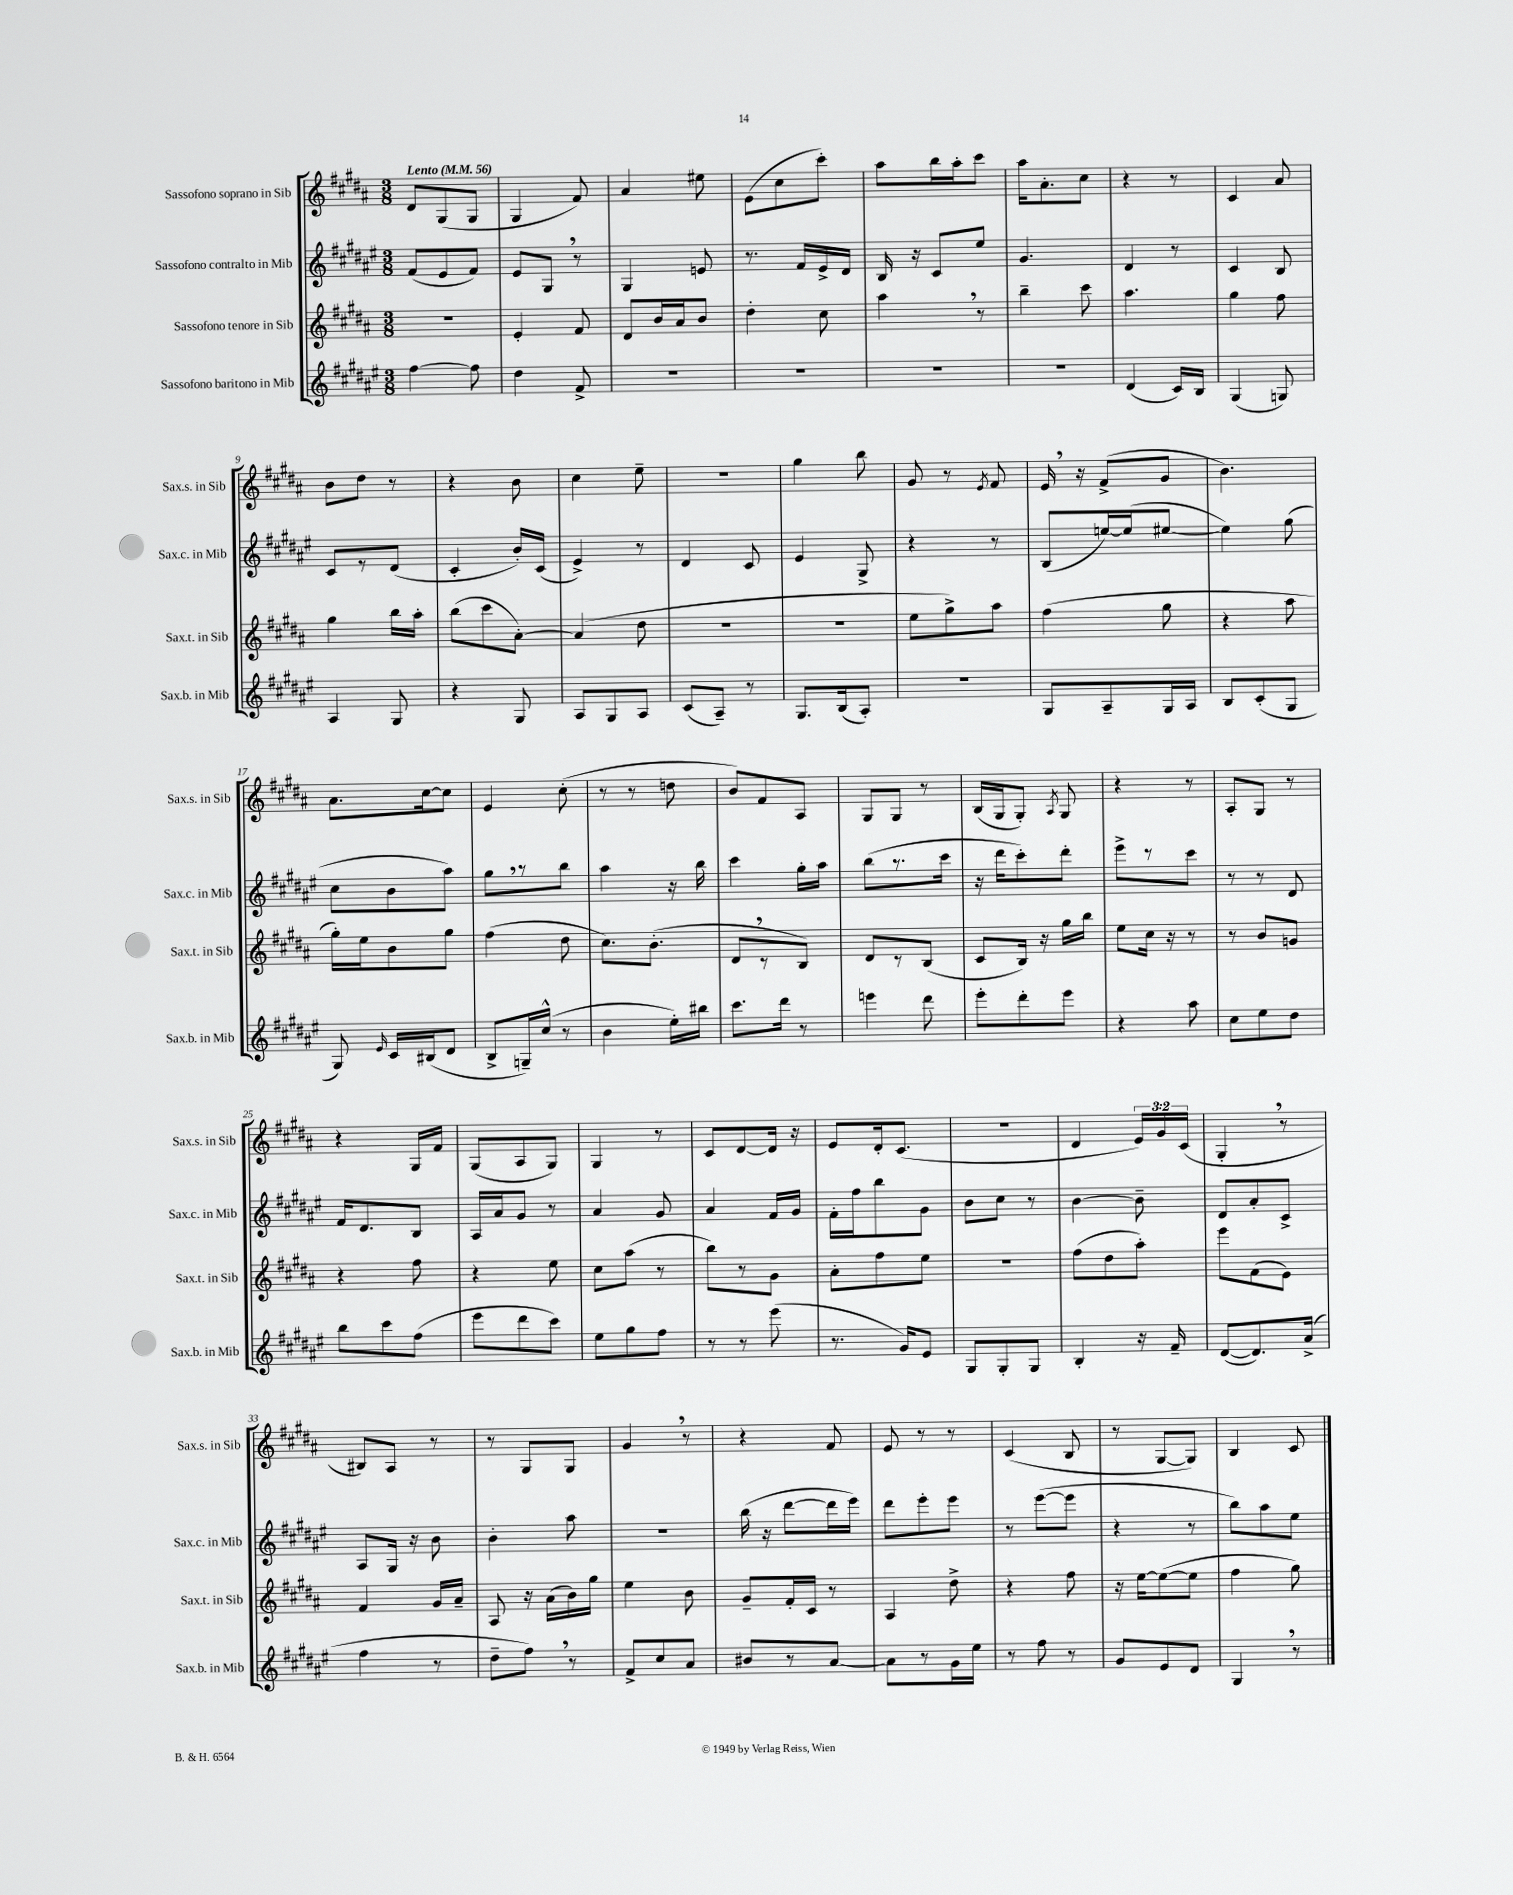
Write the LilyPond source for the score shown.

<<
\new StaffGroup <<
\new Staff = "s0" \with { instrumentName = "Sassofono soprano in Sib" shortInstrumentName = "Sax.s. in Sib" } {
    \clef treble \key b \major \numericTimeSignature \time 3/8 \override Staff.TupletNumber.text = #tuplet-number::calc-fraction-text \tempo "Lento" 4 = 56
    \autoBeamOff dis'8[ gis8( gis8] |
    gis4 fis'8) |
    ais'4 eis''8 |
    e'8[( cis''8 cis'''8]-.) |
    ais''8[ b''16 ais''16-. cis'''8] |
    ais''16[ ais'8.-. cis''8] |
    r4 r8 |
    cis'4 ais'8 |
    b'8[ dis''8] r8 |
    r4 b'8 |
    cis''4 e''8-- |
    R4. |
    gis''4 b''8 |
    gis'8 r8 \acciaccatura { e'8 } fis'8 |
    e'16 \breathe r16 fis'8[->( gis'8] |
    b'4.) |
    ais'8.[ cis''16~ cis''8] |
    e'4 cis''8-.( |
    r8 r8 d''8 |
    b'8[) fis'8 ais8] |
    gis8[ gis8] r8 |
    b16[( gis16 gis8]-.) \acciaccatura { ais8 } gis8 |
    r4 r8 |
    ais8[-. gis8] r8 |
    r4 gis16[ fis'16] |
    gis8[( ais8 gis8]) |
    gis4 r8 |
    cis'8[ dis'8~ dis'16] r16 |
    e'8[ dis'16-. cis'8.]( |
    R4. |
    dis'4 \tuplet 3/2 { e'16[) gis'16 cis'16]( } |
    gis4-. \breathe r8 |
    bis8[) ais8] r8 |
    r8 gis8[ gis8] |
    gis'4 \breathe r8 |
    r4 fis'8 |
    e'8 r8 r8 |
    cis'4( b8 |
    r8 gis8[~ gis8]) |
    b4 cis'8 \bar "|." |
}
\new Staff = "s1" \with { instrumentName = "Sassofono contralto in Mib" shortInstrumentName = "Sax.c. in Mib" } {
    \clef treble \key fis \major \numericTimeSignature \time 3/8
    \autoBeamOff fis'8[( eis'8 fis'8]) |
    eis'8[ gis8] \breathe r8 |
    gis4 e'8 |
    r8. fis'16[ eis'16-> dis'16] |
    b16 r16 cis'8[ eis''8] |
    gis'4. |
    dis'4 r8 |
    cis'4 b8 |
    cis'8[ r8 dis'8]( |
    cis'4-. b'16[-.) cis'16]( |
    eis'4->) r8 |
    dis'4 cis'8 |
    eis'4 gis8-> |
    r4 r8 |
    b8[( e''16~) e''16( eis''8]~ |
    eis''4) gis''8( |
    cis''8[ b'8 ais''8]) |
    gis''8[ \breathe r8 b''8] |
    ais''4 r16 b''16 |
    cis'''4 gis''16[-. ais''16] |
    b''8[( r8. cis'''16] |
    r16 dis'''16[ cis'''8-.) dis'''8]-. |
    eis'''8[-> r8 cis'''8] |
    r8 r8 dis'8 |
    fis'16[ dis'8. b8] |
    ais16[ ais'16 gis'8] r8 |
    ais'4 gis'8 |
    ais'4 fis'16[ gis'16] |
    fis'16[-. fis''16 b''8 gis'8] |
    b'8[ cis''8] r8 |
    b'4~ b'8-- |
    dis'8[ ais'8-. cis'8]-> |
    ais8[ gis16] r16 b'8 |
    b'4-. ais''8 |
    R4. |
    b''16( r16 dis'''8[~ dis'''16 eis'''16]) |
    dis'''8[ eis'''8-. eis'''8] |
    r8 eis'''8[~( eis'''8] |
    r4 r8 |
    b''8[) ais''8 eis''8] \bar "|." |
}
\new Staff = "s2" \with { instrumentName = "Sassofono tenore in Sib" shortInstrumentName = "Sax.t. in Sib" } {
    \clef treble \key b \major \numericTimeSignature \time 3/8
    \autoBeamOff R4. |
    e'4-. fis'8 |
    dis'8[ b'16 ais'16 b'8] |
    dis''4-. cis''8 |
    ais''4 \breathe r8 |
    b''4-- cis'''8 |
    ais''4. |
    gis''4 fis''8 |
    gis''4 b''16[ ais''16]-. |
    b''8[( cis'''8 ais'8]~-.) |
    ais'4( dis''8 |
    r4. |
    R4. |
    e''8[ gis''8->) ais''8] |
    fis''4( gis''8 |
    r4 ais''8 |
    gis''16[-.) e''16 b'8 gis''8] |
    fis''4( dis''8 |
    cis''8.[) b'8.]-.( |
    dis'8[ \breathe r8 b8]) |
    dis'8[ r8 b8]( |
    cis'8[ b16]) r16 gis''16[ b''16] |
    e''8[ cis''16] r16 r8 |
    r8 b'8[ g'8] |
    r4 fis''8 |
    r4 e''8 |
    cis''8[ ais''8]( r8 |
    b''8[) r8 gis'8] |
    ais'8[-. fis''8 e''8] |
    R4. |
    fis''8[( dis''8 ais''8]-.) |
    e'''8[ fis'8( e'8]) |
    fis'4 gis'16[ ais'16]-- |
    ais8 r16 ais'16[( b'16) gis''16] |
    e''4 b'8 |
    gis'8[-- fis'16-. cis'16] r8 |
    ais4 dis''8-> |
    r4 fis''8 |
    r16 e''16[~ e''8~( e''8] |
    fis''4 gis''8) \bar "|." |
}
\new Staff = "s3" \with { instrumentName = "Sassofono baritono in Mib" shortInstrumentName = "Sax.b. in Mib" } {
    \clef treble \key fis \major \numericTimeSignature \time 3/8
    \autoBeamOff fis''4~ fis''8 |
    dis''4 fis'8-> |
    R4. |
    R4. |
    R4. |
    R4. |
    dis'4( cis'16[) b16] |
    gis4( g8) |
    ais4 gis8 |
    r4 gis8 |
    ais8[ gis8 ais8] |
    cis'8[( ais8]--) r8 |
    gis8.[ b16( ais8]-.) |
    R4. |
    gis8[ ais8-- gis16 ais16] |
    b8[ cis'8-.( gis8] |
    gis8) \grace { eis'16 } cis'16[ bis16( dis'8] |
    b8[-> g16--) cis''16]-^( r8 |
    b'4 eis''16[-.) bis''16] |
    cis'''8.[ dis'''16] r8 |
    e'''4 dis'''8 |
    eis'''8[-. dis'''8-. eis'''8] |
    r4 ais''8 |
    cis''8[ eis''8 dis''8] |
    b''8[ cis'''8 fis''8]( |
    eis'''8[ dis'''8 cis'''8]) |
    eis''8[ gis''8 fis''8] |
    r8 r8 eis'''8( |
    r8. gis'16[) eis'8] |
    gis8[ gis8-. gis8] |
    b4-. r16 fis'16-- |
    dis'8[~( dis'8.) ais'16]->( |
    fis''4 r8 |
    dis''8[-- fis''8]) \breathe r8 |
    fis'8[-> cis''8 ais'8] |
    bis'8[ r8 ais'8]~ |
    ais'8[ r8 gis'16 eis''16] |
    r8 fis''8 r8 |
    gis'8[ eis'8 dis'8] |
    gis4 \breathe r8 \bar "|." |
}
>>
>>
